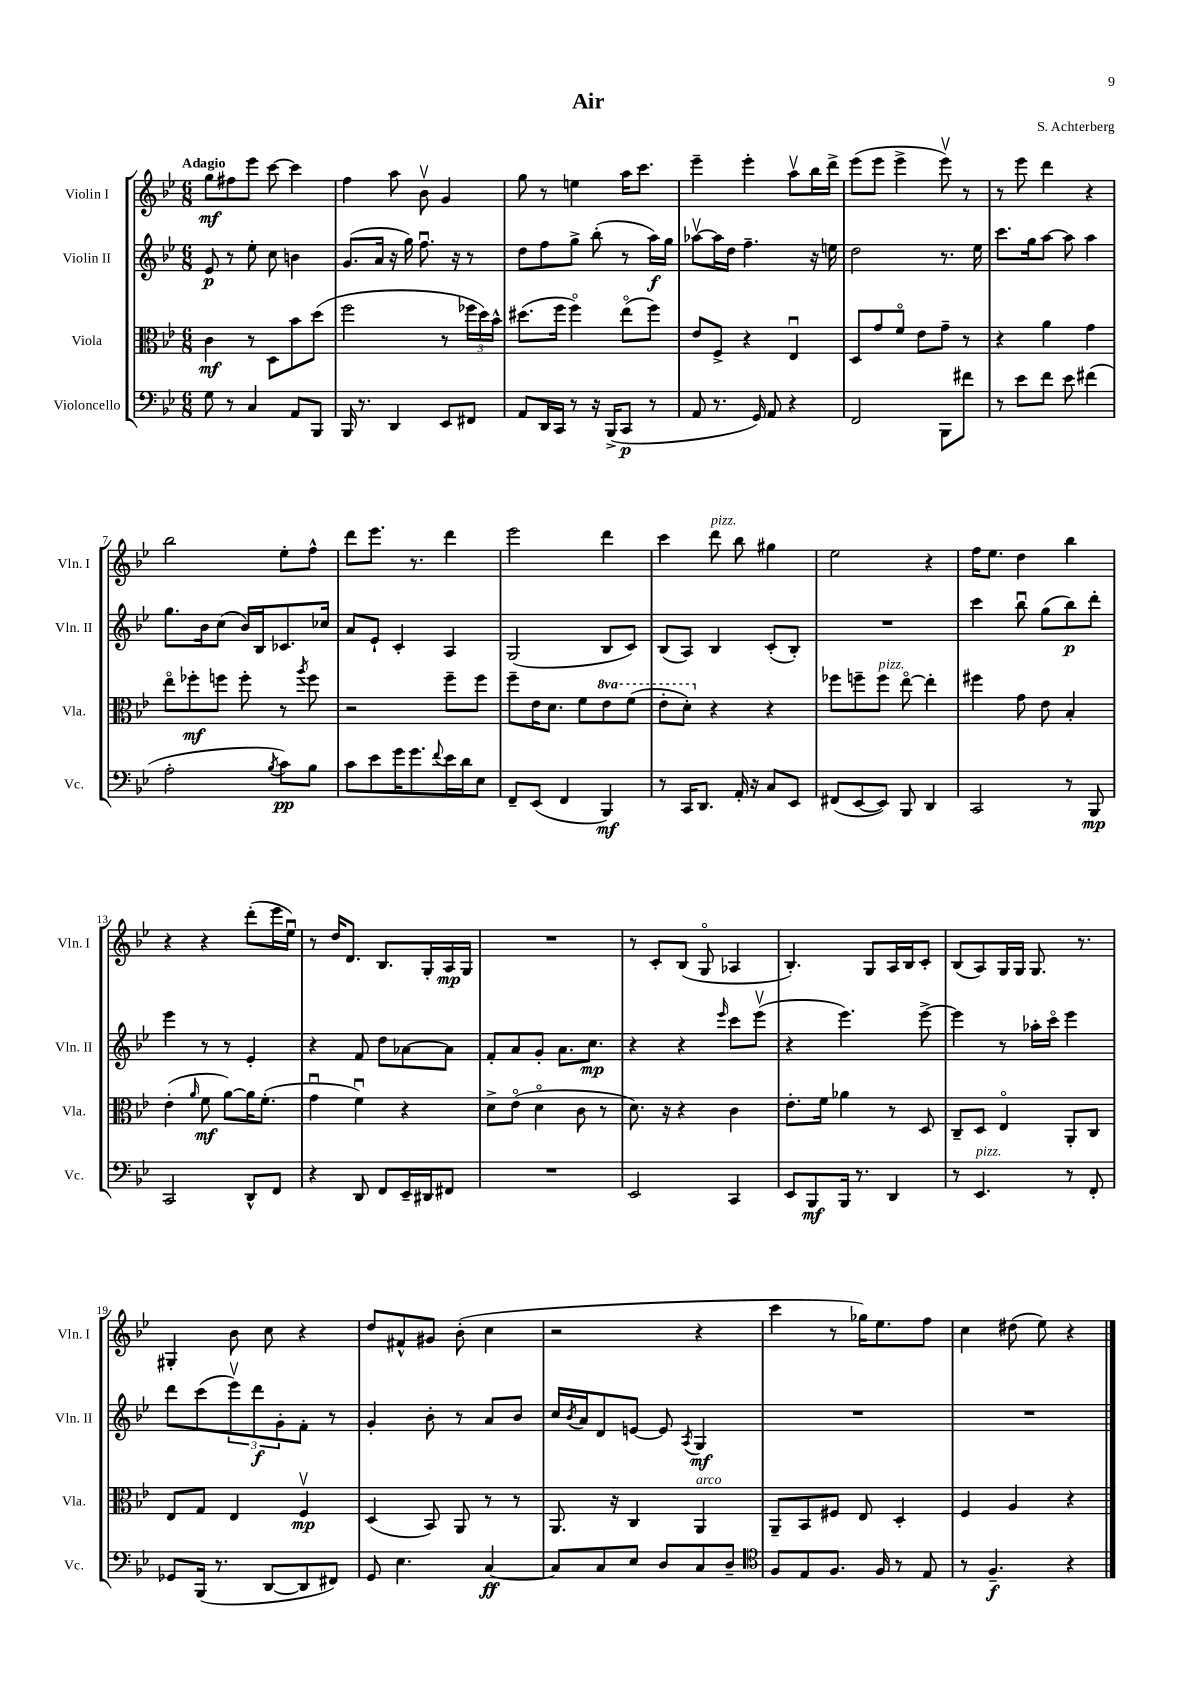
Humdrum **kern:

**kern	**dynam	**kern	**dynam	**kern	**dynam	**kern	**dynam
*part4	*part4	*part3	*part3	*part2	*part2	*part1	*part1
*staff4	*staff4	*staff3	*staff3	*staff2	*staff2	*staff1	*staff1
*I"Violoncello	*	*I"Viola	*	*I"Violin II	*	*I"Violin I	*
*I'Vc.	*	*I'Vla.	*	*I'Vln. II	*	*I'Vln. I	*
*clefF4	*	*clefC3	*	*clefG2	*	*clefG2	*
*k[b-e-]	*	*k[b-e-]	*	*k[b-e-]	*	*k[b-e-]	*
*M6/8	*	*M6/8	*	*M6/8	*	*M6/8	*
=1	=1	=1	=1	=1	=1	=1	=1
!	!	!	!	!	!	!LO:TX:a:B:t=Adagio	!
8G\	.	4c\	mf	8e-/	p	8gg\L	mf
8r	.	.	.	8r	.	8ff#X\	.
4C/	.	8r	.	8ee-'\	.	8eee-\J	.
.	.	8D\L	.	8cc\	.	[8ccc\	.
8AA/L	.	8b-\	.	4bn\	.	4ccc\]	.
8BBB-/J	.	(8dd\J	.	.	.	.	.
=2	=2	=2	=2	=2	=2	=2	=2
16BBB-/	.	2ff\	.	(8.g/L	.	4ff\	.
8.r	.	.	.	.	.	.	.
.	.	.	.	16a/Jk	.	.	.
4DD/	.	.	.	16r	.	8aa\	.
.	.	.	.	16gg\)	.	.	.
.	.	.	.	8.ffu\	.	8b-v\	.
8EE-/L	.	8r	.	.	.	4g/	.
.	.	.	.	16r	.	.	.
8FF#X/J	.	24ff-X\LL	.	8r	.	.	.
.	.	24dd\)	.	.	.	.	.
.	.	24b-^^\JJ	.	.	.	.	.
=3	=3	=3	=3	=3	=3	=3	=3
8AA/L	.	(8.dd#X\L	.	8dd\L	.	8gg\	.
16DD/L	.	.	.	8ff\	.	8r	.
16CC/JJ	.	16ff\Jk	.	.	.	.	.
8r	.	4ff\)	.	8gg^\J	.	4een\	.
16r	.	.	.	(8bb-'\	.	.	.
(16BBB-^/KL	.	.	.	.	.	.	.
8CC/J	p	(8ee-\L	.	8r	.	16aa\KL	.
.	.	.	.	.	.	8.ccc\J	.
8r	.	8ff\J)	.	16aa\LL)	f	.	.
.	.	.	.	16gg\JJ	.	.	.
=4	=4	=4	=4	=4	=4	=4	=4
8AA/	.	8e-/L	.	[8aa-Xv\L	.	4eee-~\	.
8.r	.	8F^/J	.	16aa-\L]	.	.	.
.	.	.	.	16dd\JJ	.	.	.
.	.	4r	.	4.ff~\	.	4eee-'\	.
16GG/)	.	.	.	.	.	.	.
8AA/	.	.	.	.	.	.	.
4r	.	4E-u/	.	.	.	8aav\L	.
.	.	.	.	16r	.	16bb-\L	.
.	.	.	.	16een\	.	16ddd^\JJ	.
=5	=5	=5	=5	=5	=5	=5	=5
2FF/	.	8D/L	.	2dd\	.	(8eee-\L	.
.	.	8g/	.	.	.	8eee-\J	.
.	.	8f/J	.	.	.	4eee-^\	.
.	.	8e-\L	.	.	.	.	.
8BBB-\L	.	8g~\J	.	8.r	.	8eee-v\)	.
8f#X\J	.	8r	.	.	.	8r	.
.	.	.	.	16ee-\	.	.	.
=6	=6	=6	=6	=6	=6	=6	=6
8r	.	4r	.	8.ccc\L	.	8r	.
8e-\L	.	.	.	.	.	8eee-\	.
.	.	.	.	16gg\k	.	.	.
8f\J	.	4a\	.	[8aa\J	.	4ddd\	.
8e-\	.	.	.	8aa\]	.	.	.
(4f#X\	.	4g\	.	4aa\	.	4r	.
!!LO:LB:g=z
=7	=7	=7	=7	=7	=7	=7	=7
2A'\	.	8ee-\L	.	8.gg\L	.	2bb-\	.
.	.	8ff-X'\	mf	.	.	.	.
.	.	.	.	16b-\k	.	.	.
.	.	8ffn\J	.	(8cc\J	.	.	.
.	.	8ff'\	.	16b-/LL)	.	.	.
.	.	.	.	16B-/J	.	.	.
8qB-/	.	.	.	.	.	.	.
8c\L)	pp	8r	.	8.c-X/	.	8ee-'\L	.
.	.	8qaa/	.	.	.	.	.
8B-\J	.	8ff\	.	.	.	8ff^^\J	.
.	.	.	.	16cc-X/Jk	.	.	.
=8	=8	=8	=8	=8	=8	=8	=8
8c\L	.	2r	.	8a/L	.	8ddd\L	.
8e-\	.	.	.	8e-`/J	.	8.eee-\J	.
16g\K	.	.	.	4c'/	.	.	.
8.g\	.	.	.	.	.	8.r	.
8qqf/	.	.	.	.	.	.	.
16e-\L	.	8ff~\L	.	4A/	.	4ddd\	.
16d\J	.	.	.	.	.	.	.
8E-\J	.	8ff\J	.	.	.	.	.
=9	=9	=9	=9	=9	=9	=9	=9
8FF~/L	.	8ff~\L	.	(2G/	.	2eee-\	.
(8EE-/J	.	16e-\K	.	.	.	.	.
.	.	8.d\J	.	.	.	.	.
4FF/	.	.	.	.	.	.	.
.	.	8f\L	.	.	.	.	.
*	*	*8va	*	*	*	*	*
4BBB-/)	mf	8ee-\	.	8B-/L	.	4ddd\	.
.	.	(8ff\J	.	8c/J)	.	.	.
=10	=10	=10	=10	=10	=10	=10	=10
8r	.	8ee-'\L	.	(8B-/L	.	4ccc\	.
16CC/KL	.	8dd'\J)	.	8A/J)	.	.	.
8.DD/J	.	.	.	.	.	.	.
*	*	*X8va	*	*	*	*	*
!	!	!	!	!	!	!LO:TX:a:i:t=pizz.	!
.	.	4r	.	4B-/	.	8ddd\	.
16AA'/	.	.	.	.	.	8bb-\	.
16r	.	.	.	.	.	.	.
8C/L	.	4r	.	(8c'/L	.	4gg#X\	.
8EE-/J	.	.	.	8B-'/J)	.	.	.
=11	=11	=11	=11	=11	=11	=11	=11
(8FF#X/L	.	8ff-X\L	.	2.r	.	2ee-\	.
[8EE-/	.	8ffn~\	.	.	.	.	.
!	!	!LO:TX:a:i:t=pizz.	!	!	!	!	!
8EE-/J])	.	8ff\J	.	.	.	.	.
8BBB-/	.	[8ee-\	.	.	.	.	.
4DD/	.	4ee-'\]	.	.	.	4r	.
=12	=12	=12	=12	=12	=12	=12	=12
2CC/	.	4ff#X\	.	4ccc\	.	16ff\KL	.
.	.	.	.	.	.	8.ee-\J	.
.	.	8g\	.	8bb-u\	.	4dd\	.
.	.	8e-\	.	(8gg\L	.	.	.
8r	.	4B-'/	.	8bb-\)	p	4bb-\	.
8BBB-/	mp	.	.	8ddd'\J	.	.	.
!!LO:LB:g=z
=13	=13	=13	=13	=13	=13	=13	=13
2CC/	.	(4e-'\	.	4eee-\	.	4r	.
.	.	16qqa/	.	.	.	.	.
.	.	8f\	mf	8r	.	4r	.
.	.	[8a\L)	.	8r	.	.	.
8DD^^/L	.	16a\K]	.	4e-'/	.	(8ddd'\L	.
.	.	(8.f'\J	.	.	.	.	.
8FF/J	.	.	.	.	.	16eee-\L	.
.	.	.	.	.	.	16ee-u\JJ)	.
=14	=14	=14	=14	=14	=14	=14	=14
4r	.	4gu\	.	4r	.	8r	.
.	.	.	.	.	.	16dd/KL	.
.	.	.	.	.	.	8.d/J	.
8DD/	.	4fu\)	.	8f/	.	.	.
8FF/L	.	.	.	8dd\L	.	8.B-/L	.
16EE-~/L	.	4r	.	[8a-X\	.	.	.
16DD#X/J	.	.	.	.	.	16G'/L	.
8FF#X/J	.	.	.	8a-\J]	.	16A/	mp
.	.	.	.	.	.	16G/JJ	.
=15	=15	=15	=15	=15	=15	=15	=15
2.r	.	8d^\L	.	8f'/L	.	2.r	.
.	.	(8e-\J	.	8a/	.	.	.
.	.	4d\	.	8g'/J	.	.	.
.	.	.	.	8.a\L	.	.	.
.	.	8c\	.	.	.	.	.
.	.	.	.	8.cc\J	mp	.	.
.	.	8r	.	.	.	.	.
=16	=16	=16	=16	=16	=16	=16	=16
2EE-/	.	8.d\)	.	4r	.	8r	.
.	.	.	.	.	.	8c'/L	.
.	.	16r	.	.	.	.	.
.	.	4r	.	4r	.	(8B-/J	.
.	.	.	.	.	.	8G/	.
.	.	.	.	16qqeee-/	.	.	.
4CC/	.	4c\	.	8ccc\L	.	4A-X/	.
.	.	.	.	(8eee-v\J	.	.	.
=17	=17	=17	=17	=17	=17	=17	=17
8EE-/L	.	8.e-'\L	.	4r	.	4.B-'/)	.
8BBB-/	mf	.	.	.	.	.	.
.	.	16f\Jk	.	.	.	.	.
16BBB-/Jk	.	4a-X\	.	4.eee-\)	.	.	.
8.r	.	.	.	.	.	.	.
.	.	.	.	.	.	8G/L	.
4DD/	.	8r	.	.	.	16A/L	.
.	.	.	.	.	.	16B-/J	.
.	.	8D/	.	[8eee-^\	.	8c'/J	.
=18	=18	=18	=18	=18	=18	=18	=18
8r	.	8C~/L	.	4eee-\]	.	(8B-/L	.
!LO:TX:a:i:t=pizz.	!	!	!	!	!	!	!
4.EE-/	.	8D/J	.	.	.	8A/)	.
.	.	4E-/	.	8r	.	16G/L	.
.	.	.	.	.	.	16G/JJ	.
.	.	.	.	16aa-X'\LL	.	8.G/	.
.	.	.	.	16ccc\JJ	.	.	.
8r	.	8AA'/L	.	4eee-\	.	.	.
.	.	.	.	.	.	8.r	.
8FF'/	.	8C/J	.	.	.	.	.
!!LO:LB:g=z
=19	=19	=19	=19	=19	=19	=19	=19
8GG-X/L	.	8E-/L	.	8ddd\L	.	4G#X'/	.
(16BBB-/Jk	.	8G/J	.	(8ccc\	.	.	.
8.r	.	.	.	.	.	.	.
.	.	4E-/	.	12eee-v\)	.	8b-\	.
.	.	.	.	12ddd\	f	.	.
[8DD/L	.	.	.	.	.	8cc\	.
.	.	.	.	12g'\	.	.	.
8DD/]	.	4Fv/	mp	8f'\J	.	4r	.
8FF#X/J)	.	.	.	8r	.	.	.
=20	=20	=20	=20	=20	=20	=20	=20
8GG/	.	(4D/	.	4g'/	.	8dd/L	.
4.E-\	.	.	.	.	.	8f#X^^/	.
.	.	8BB-/)	.	8b-'\	.	8g#X/J	.
.	.	8AA/	.	8r	.	(8b-'\	.
[4C/	ff	8r	.	8a/L	.	4cc\	.
.	.	8r	.	8b-/J	.	.	.
=21	=21	=21	=21	=21	=21	=21	=21
8C/L]	.	8.AA/	.	16cc/LL	.	2r	.
.	.	.	.	8qb-/	.	.	.
.	.	.	.	16a/J	.	.	.
8C/	.	.	.	8d/	.	.	.
.	.	16r	.	.	.	.	.
8E-/J	.	4C/	.	[8en/J	.	.	.
8D/L	.	.	.	8e/]	.	.	.
.	.	.	.	8qA/	.	.	.
!	!	!LO:TX:a:i:t=arco	!	!	!	!	!
8C/	.	4AA/	.	4G/	mf	4r	.
8D~/J	.	.	.	.	.	.	.
=22	=22	=22	=22	=22	=22	=22	=22
*clefC4	*	*	*	*	*	*	*
8F/L	.	8AA~/L	.	2.r	.	4ccc\	.
8E-/	.	8BB-/	.	.	.	.	.
8.F/J	.	8F#X/J	.	.	.	8r	.
.	.	8E-/	.	.	.	16gg-X\KL)	.
16F/	.	.	.	.	.	8.ee-\	.
8r	.	4D'/	.	.	.	.	.
8E-/	.	.	.	.	.	8ff\J	.
=23	=23	=23	=23	=23	=23	=23	=23
8r	.	4F/	.	2.r	.	4cc\	.
4.F~/	f	.	.	.	.	.	.
.	.	4A/	.	.	.	(8dd#X\	.
.	.	.	.	.	.	8ee-\)	.
4r	.	4r	.	.	.	4r	.
==	==	==	==	==	==	==	==
*-	*-	*-	*-	*-	*-	*-	*-
